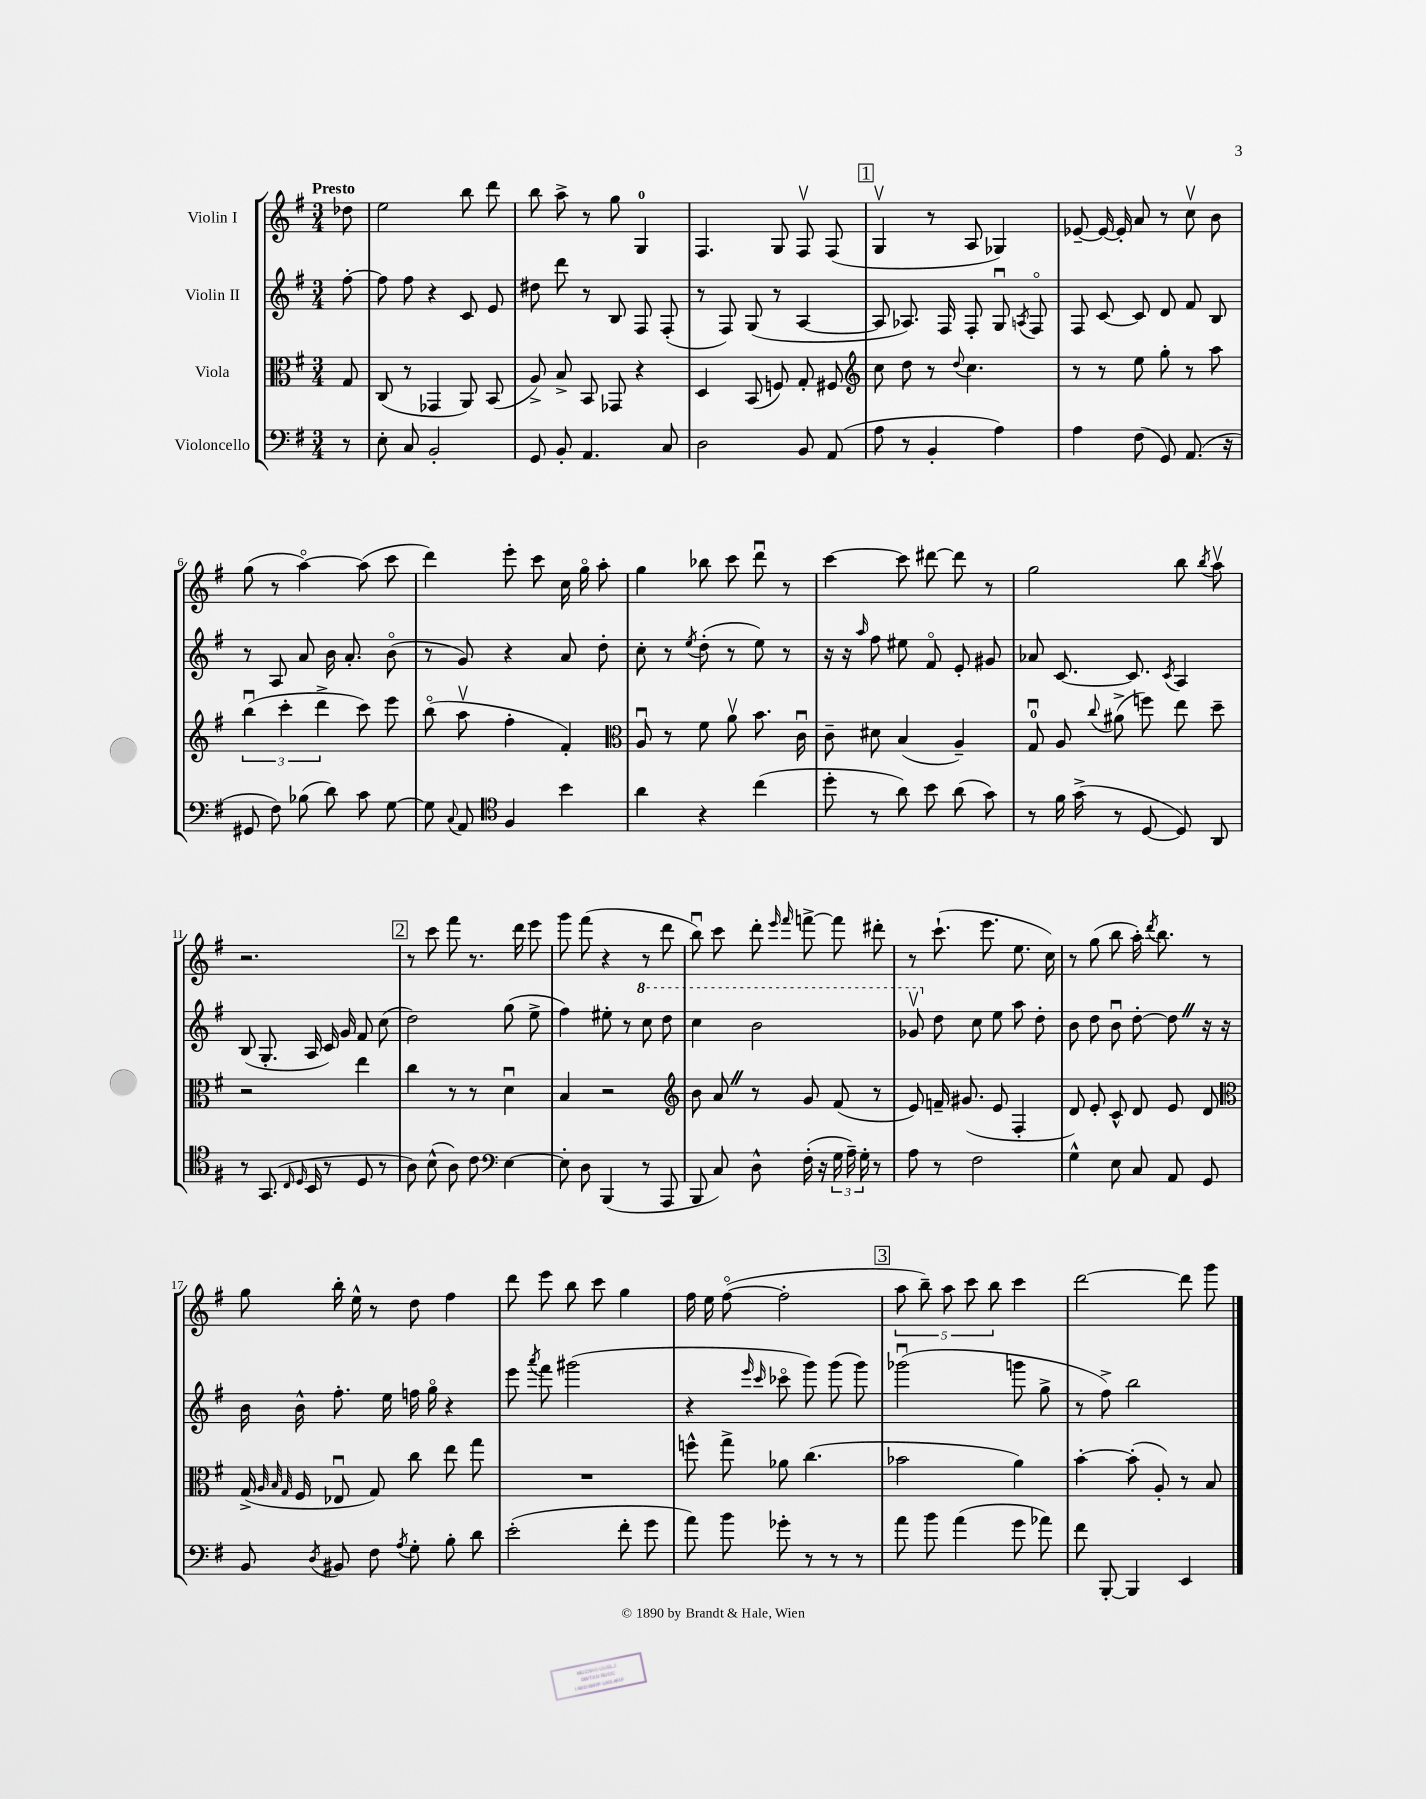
<<
\new StaffGroup <<
\new Staff = "s0" \with { instrumentName = "Violin I" } {
    \clef treble \key g \major \numericTimeSignature \time 3/4 \partial 8 \tempo "Presto"
    \autoBeamOff des''8 |
    e''2 b''8 d'''8 |
    b''8 a''8-> r8 g''8 g4-0 |
    fis4. g8 fis8\upbow fis8( |
    \mark \markup { \box "1" } g4\upbow r8 a8 ges4) |
    ees'8~-- ees'16~ ees'16-. a'8 r8 c''8\upbow b'8 |
    g''8( r8 a''4~\flageolet) a''8( c'''8 |
    d'''4) e'''8-. c'''8 c''16 g''16\flageolet a''8-. |
    g''4 bes''8 c'''8 d'''8\downbow r8 |
    c'''4~ c'''8 dis'''8~ dis'''8 r8 |
    g''2 b''8 \acciaccatura { b''8 } a''8\upbow |
    r2. |
    \mark \markup { \box "2" } r8 c'''8 fis'''8 r8. d'''16 e'''8 |
    g'''8 fis'''8( r4 r8 d'''8 |
    b''8\downbow) c'''8 d'''8-. \grace { e'''16 fis'''16 } f'''8~-> f'''8 dis'''8-. |
    r8 c'''8.-!( e'''8. e''8. c''16) |
    r8 g''8( b''8 a''16-.) \acciaccatura { d'''8 } b''8. r8 |
    g''8 b''16-. e''16-^ r8 d''8 fis''4 |
    d'''8 e'''8 b''8 c'''8 g''4 |
    fis''16 e''16 fis''8~\flageolet( fis''2-. |
    \mark \markup { \box "3" } \tuplet 5/4 { a''8 b''8--) a''8 c'''8 b''8 } c'''4 |
    d'''2~ d'''8 g'''8 \bar "|." |
}
\new Staff = "s1" \with { instrumentName = "Violin II" } {
    \clef treble \key g \major \numericTimeSignature \time 3/4 \partial 8
    \autoBeamOff fis''8~-. |
    fis''8 fis''8 r4 c'8 e'8 |
    dis''8 d'''8 r8 b8 fis8 fis8-.( |
    r8 fis8) g8( r8 a4~ |
    \mark \markup { \box "1" } a8 aes8.) fis16 fis8-. g8\downbow \acciaccatura { a8 } fis8\flageolet |
    fis8 c'8~ c'8 d'8 fis'8 b8 |
    r8 a8 a'8 b'16 a'8.-. b'8\flageolet( |
    r8 g'8) r4 a'8 d''8-. |
    c''8-. r8 \acciaccatura { e''8 } d''8-.( r8 e''8) r8 |
    r16 r16 \grace { a''16 } fis''8 eis''8 fis'8\flageolet e'8-. gis'8 |
    aes'8 c'8.~ c'8. \acciaccatura { c'8 } a4 |
    b8( g8.-. a16 c'16) g'16 fis'8 c''8( |
    \mark \markup { \box "2" } d''2) g''8( e''8-> |
    fis''4) eis''8-. r8 \ottava #1 c'''8 d'''8 |
    c'''4 b''2 |
    ges''8\upbow \ottava #0 d''8 c''8 e''8 a''8 d''8-. |
    b'8 d''8 b'8\downbow d''8~-. d''8 \once \override BreathingSign.text = \markup { \musicglyph "scripts.caesura.straight" } \breathe r16 r16 |
    b'16 b'16-^ fis''8.-. e''16 f''16 g''16\flageolet r4 |
    e'''8 \acciaccatura { a'''8 } fis'''8 gis'''2( |
    r4 \grace { e'''16 c'''16 } ces'''8\flageolet g'''8) g'''8( g'''8) |
    \mark \markup { \box "3" } ges'''2\downbow( g'''8 g''8-> |
    r8 fis''8->) b''2 \bar "|." |
}
\new Staff = "s2" \with { instrumentName = "Viola" } {
    \clef alto \key g \major \numericTimeSignature \time 3/4 \partial 8
    \autoBeamOff g8 |
    c8( r8 ges,4 a,8) b,8( |
    a8->) b8-> b,8 ges,8 r4 |
    d4 b,8( f8) g8-. fis8 |
    \mark \markup { \box "1" } \clef treble c''8 d''8 r8 \appoggiatura { d''8 } c''4. |
    r8 r8 e''8 g''8-. r8 a''8 |
    \tuplet 3/2 { b''4\downbow( c'''4-. d'''4-> } c'''8) e'''8 |
    b''8\flageolet( a''8\upbow fis''4-. fis'4-.) |
    \clef alto a8\downbow r8 fis'8 a'8\upbow b'8. c'16\downbow |
    c'8-- dis'8 b4( a4--) |
    g8-0\downbow a8 \appoggiatura { c''8 } ais'8->( f''8) e''8 d''8-- |
    r2 e''4 |
    \mark \markup { \box "2" } c''4 r8 r8 d'4\downbow |
    b4 r2 |
    \clef treble b'8 a'8 \once \override BreathingSign.text = \markup { \musicglyph "scripts.caesura.straight" } \breathe r8 g'8 fis'8( r8 |
    e'8) f'16-- gis'8.( e'8 fis4-. |
    d'8) e'8-. c'8-^ d'8 e'8 d'8 |
    \clef alto g16->( \grace { a32 b32 g32 } fis16 ees8\downbow g8) c''8 e''8 g''8 |
    R2. |
    f''8-^ g''8-> aes'8 c''4.( |
    \mark \markup { \box "3" } bes'2 a'4) |
    b'4~-. b'8-.( a8-.) r8 b8 \bar "|." |
}
\new Staff = "s3" \with { instrumentName = "Violoncello" } {
    \clef bass \key g \major \numericTimeSignature \time 3/4 \partial 8
    \autoBeamOff r8 |
    e8-. c8 b,2-. |
    g,8 b,8-. a,4. c8 |
    d2 b,8 a,8( |
    \mark \markup { \box "1" } a8 r8 b,4-. a4) |
    a4 fis8( g,8) a,8.( r16 |
    gis,8 fis8) bes8( d'8) c'8 g8~ |
    g8 \appoggiatura { c8 } a,8 \clef tenor fis4 b'4 |
    a'4 r4 c''4( |
    d''8-. r8 a'8) b'8 a'8( g'8) |
    r8 fis'16 g'16->( r8 d8~ d8) a,8 |
    r8 g,8.( \grace { c16 d16 } b,16 r8 d8 r8 |
    \mark \markup { \box "2" } a8) b8-^( a8) c'8 \clef bass e4~ |
    e8-. d8 b,,4( r8 a,,8 |
    b,,8 c8) d8-^ fis16-.( r16 \tuplet 3/2 { g16 a16--) g16-. } r8 |
    a8 r8 fis2 |
    g4-^ e8 c8 a,8 g,8 |
    b,8 \acciaccatura { d8 } bis,8 fis8 \acciaccatura { a8 } g8-. b8-. d'8 |
    e'2-.( fis'8-. g'8 |
    a'8) b'8 ges'8-. r8 r8 r8 |
    \mark \markup { \box "3" } a'8 b'8 a'4( g'8 aes'8) |
    fis'8 b,,8~-. b,,4 e,4 \bar "|." |
}
>>
>>
